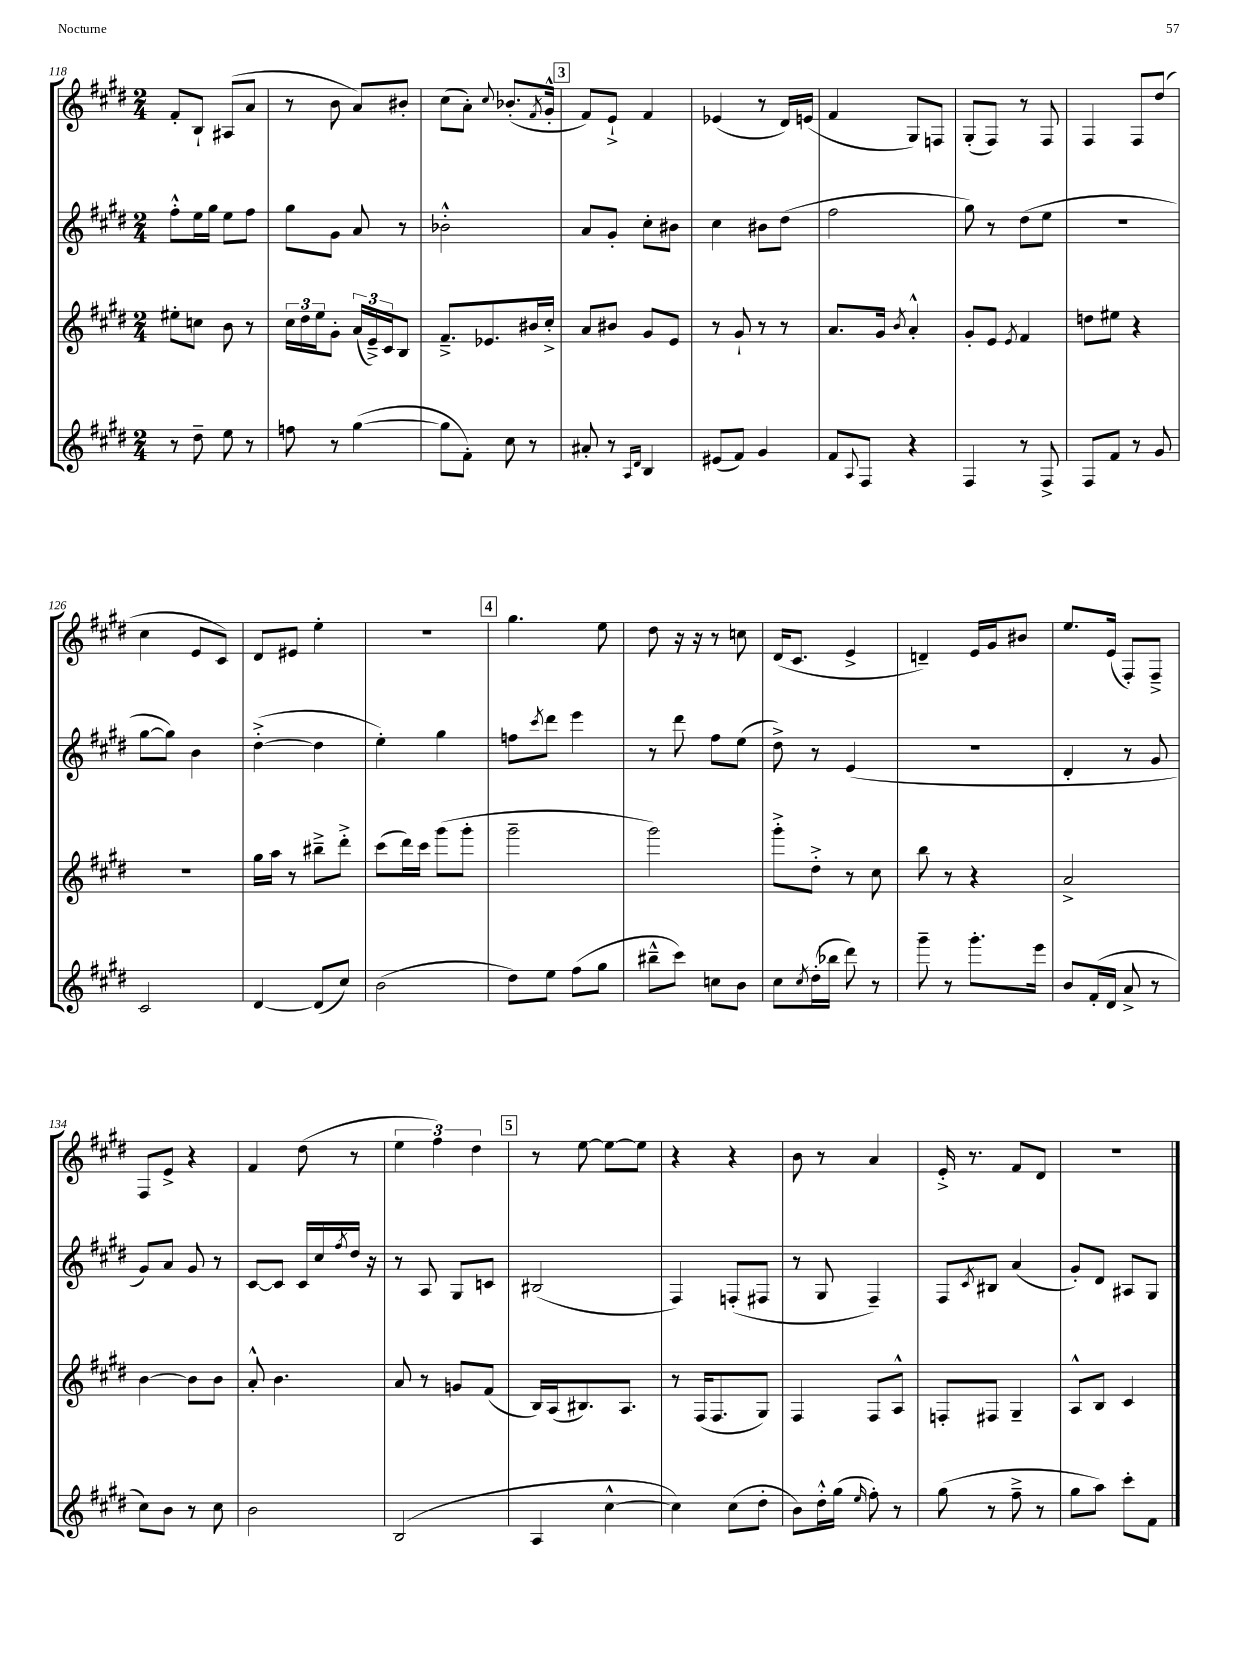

**kern	**kern	**kern	**kern
*staff4	*staff3	*staff2	*staff1
*clefG2	*clefG2	*clefG2	*clefG2
*k[f#c#g#d#]	*k[f#c#g#d#]	*k[f#c#g#d#]	*k[f#c#g#d#]
*M2/4	*M2/4	*M2/4	*M2/4
8r	8ee#'	8ff#'^^	8f#'
8dd#~	8cc	16ee	8B`
.	.	16gg#	.
8ee	8b	8ee	(8A#
8r	8r	8ff#	8a
=	=	=	=
8ff	24cc#	8gg#	8r
.	24dd#	.	.
.	24ee	.	.
8r	8g#'	8g#	8b
([4gg#	(24a	8a	8a)
.	24e~^)	.	.
.	24c#	.	.
.	8B	8r	8b#'
=	=	=	=
8gg#]	8.f#~^	2b-'^^	(8cc#
8f#')	.	.	8a')
.	8.e-	.	.
.	.	.	8qqcc#
8cc#	.	.	(8.b-'
8r	16b#	.	.
.	.	.	8qf#
.	16cc#'^	.	16g#'^^
=	=	=	=
8a#'	8a	8a	8f#)
8r	8b#	8g#'	8e`^
16qqA	.	.	.
16qqd#	.	.	.
4B	8g#	8cc#'	4f#
.	8e	8b#	.
=	=	=	=
(8e#	8r	4cc#	(4e-
8f#)	8g#`	.	.
4g#	8r	8b#	8r
.	8r	(8dd#	16d#)
.	.	.	(16e
=	=	=	=
8f#	8.a	2ff#	4f#
8qqA	.	.	.
8F#	.	.	.
.	16g#	.	.
.	8qb	.	.
4r	4a'^^	.	8G#)
.	.	.	8F
=	=	=	=
4F#	8g#'	8gg#)	(8G#'
.	8e	8r	8F#)
.	8qe	.	.
8r	4f#	(8dd#	8r
8F#^	.	8ee	8F#
=	=	=	=
8F#	8dd	2r	4F#
8f#	8ee#	.	.
8r	4r	.	8F#
8g#	.	.	(8dd#
=	=	=	=
2c#	2r	[8gg#	4cc#
.	.	8gg#])	.
.	.	4b	8e
.	.	.	8c#)
=	=	=	=
[4d#	16gg#	([4dd#'^	8d#
.	16aa	.	.
.	8r	.	8e#
(8d#]	8bb#~^	4dd#]	4ee'
8cc#)	8ddd#'^	.	.
=	=	=	=
(2b	(8ccc#	4ee')	2r
.	16ddd#)	.	.
.	16ccc#	.	.
.	(8ggg#	4gg#	.
.	8ggg#'	.	.
=	=	=	=
8dd#)	2ggg#~	8ff	4.gg#
.	.	8qccc#	.
8ee	.	8ddd#	.
(8ff#	.	4eee	.
8gg#	.	.	8ee
=	=	=	=
8bb#~^^	2ggg#)	8r	8dd#
8ccc#)	.	8ddd#	16r
.	.	.	16r
8cc	.	8ff#	8r
8b	.	(8ee	8cc
=	=	=	=
8cc#	8ggg#'^	8dd#^)	(16d#
.	.	.	8.c#
8qcc#	.	.	.
(16dd#'	8dd#'^	8r	.
16bb-	.	.	.
8ddd#)	8r	(4e	4e^
8r	8cc#	.	.
=	=	=	=
8ggg#~	8bb	2r	4d~)
8r	8r	.	.
8.ggg#'	4r	.	16e
.	.	.	16g#
.	.	.	8b#
16eee	.	.	.
=	=	=	=
8b	2a^	4d#'	8.ee
(16f#'	.	.	.
16d#	.	.	(16e
8a^	.	8r	8F#')
8r	.	8g#	8F#~^
=	=	=	=
8cc#)	[4b	8g#)	8F#
8b	.	8a	8e^
8r	8b]	8g#	4r
8cc#	8b	8r	.
=	=	=	=
2b	8a'^^	[8c#	4f#
.	4.b	8c#]	.
.	.	16c#	(8dd#
.	.	16cc#	.
.	.	8qff#	.
.	.	16dd#	8r
.	.	16r	.
=	=	=	=
(2B	8a	8r	6ee
.	8r	8A	.
.	.	.	6ff#)
.	8g	8G#	.
.	.	.	6dd#
.	(8f#	8c	.
=	=	=	=
4A	16B)	(2B#	8r
.	(16A	.	.
.	8.B#)	.	[8ee
[4cc#^^	.	.	8ee_
.	8.A	.	.
.	.	.	8ee]
=	=	=	=
4cc#])	8r	4F#)	4r
.	(16F#	.	.
.	8.F#	.	.
(8cc#	.	(8F'	4r
8dd#'	8G#)	8F#	.
=	=	=	=
8b)	4F#	8r	8b
16dd#'^^	.	8G#	8r
(16gg#	.	.	.
16qqee	.	.	.
8ff#')	8F#	4F#~)	4a
8r	8A^^	.	.
=	=	=	=
(8gg#	8F'	8F#	16e'^
.	.	.	8.r
.	.	8qc#	.
8r	8F#	8B#	.
8ff#~^	4G#~	(4a	8f#
8r	.	.	8d#
=	=	=	=
8gg#	8A^^	8g#')	2r
8aa)	8B	8d#	.
8ccc#'	4c#	8A#	.
8f#	.	8G#	.
==	==	==	==
*-	*-	*-	*-
